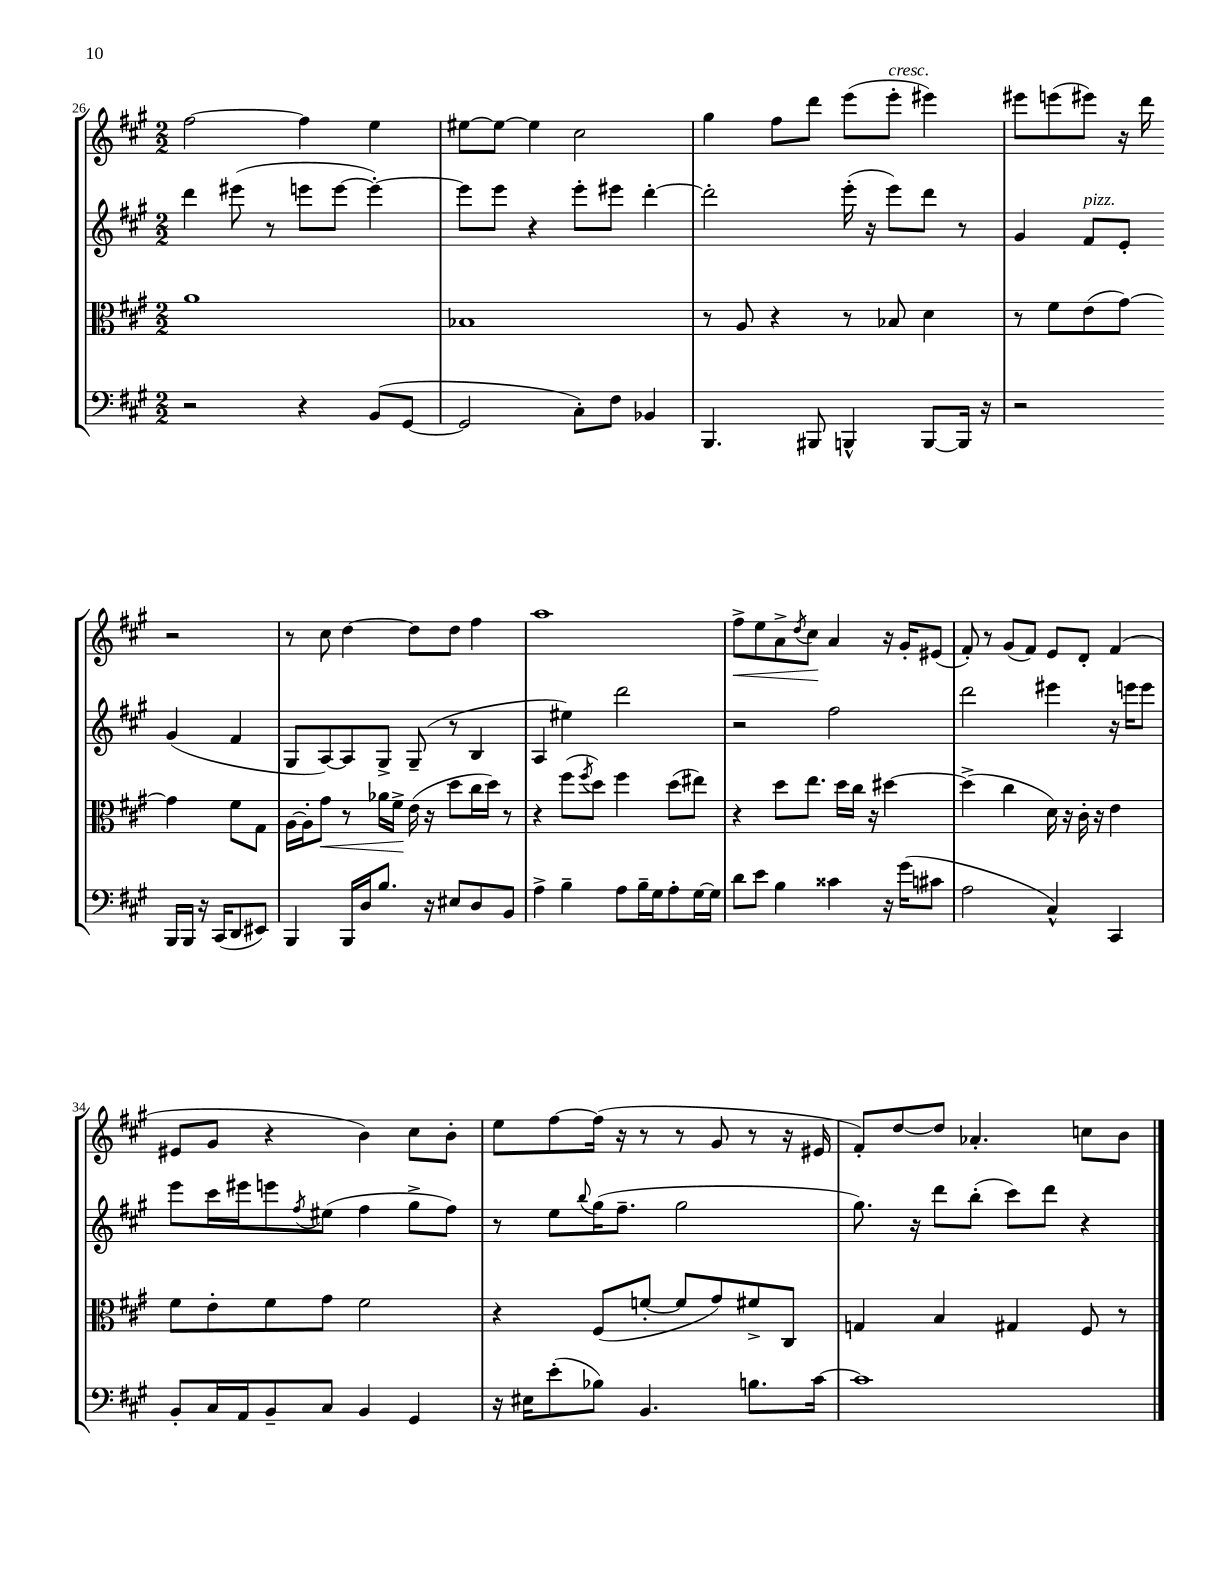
<<
\new StaffGroup <<
\new Staff = "s0" {
    \clef treble \key a \major \numericTimeSignature \time 2/2
    fis''2~ fis''4 e''4 |
    eis''8~ eis''8~ eis''4 cis''2 |
    gis''4 fis''8 d'''8 e'''8( e'''8-.^\markup { \italic "cresc." } eis'''4) |
    eis'''8 e'''8( eis'''8) r16 d'''16 r2 |
    r8 cis''8 d''4~ d''8 d''8 fis''4 |
    a''1 |
    fis''8->\< e''8 a'8-> \acciaccatura { d''8 } cis''8\! a'4 r16 gis'16-. eis'8( |
    fis'8-.) r8 gis'8( fis'8) e'8 d'8-. fis'4( |
    eis'8 gis'8 r4 b'4) cis''8 b'8-. |
    e''8 fis''8~ fis''16( r16 r8 r8 gis'8 r8 r16 eis'16 |
    fis'8-.) d''8~ d''8 aes'4.-. c''8 b'8 \bar "|." |
}
\new Staff = "s1" {
    \clef treble \key a \major \numericTimeSignature \time 2/2
    d'''4 eis'''8( r8 e'''8 e'''8~ e'''4~-.) |
    e'''8 e'''8 r4 e'''8-. eis'''8 d'''4~-. |
    d'''2-. e'''16-.( r16 e'''8) d'''8 r8 |
    gis'4 fis'8^\markup { \italic "pizz." } e'8-. gis'4( fis'4 |
    gis8 a8~) a8 gis8-> gis8--( r8 b4 |
    a4 eis''4) d'''2 |
    r2 fis''2 |
    d'''2 eis'''4 r16 e'''16 e'''8 |
    e'''8 cis'''16 eis'''16 e'''8 \acciaccatura { fis''8 } eis''8( fis''4 gis''8-> fis''8) |
    r8 e''8 \appoggiatura { b''8 } gis''16( fis''8.-- gis''2 |
    gis''8.) r16 d'''8 b''8-.( cis'''8) d'''8 r4 \bar "|." |
}
\new Staff = "s2" {
    \clef alto \key a \major \numericTimeSignature \time 2/2
    a'1 |
    bes1 |
    r8 a8 r4 r8 bes8 d'4 |
    r8 fis'8 e'8( gis'8~) gis'4 fis'8 gis8 |
    a16~ a16-. gis'8\< r8 aes'16 fis'16->\! e'16( r16 d''8 cis''16 d''16) r8 |
    r4 fis''8( \acciaccatura { fis''8 } d''8) fis''4 d''8( eis''8) |
    r4 d''8 e''8. d''16 cis''16 r16 dis''4~ |
    dis''4->( cis''4 d'16) r16 cis'16-. r16 e'4 |
    fis'8 e'8-. fis'8 gis'8 fis'2 |
    r4 fis8( f'8~-. f'8 gis'8) fis'8-> cis8 |
    g4 b4 gis4 fis8 r8 \bar "|." |
}
\new Staff = "s3" {
    \clef bass \key a \major \numericTimeSignature \time 2/2
    r2 r4 b,8( gis,8~ |
    gis,2 cis8-.) fis8 bes,4 |
    b,,4. bis,,8 b,,4-^ b,,8~ b,,16 r16 |
    r2 b,,16 b,,16 r16 cis,16( d,8 eis,8) |
    b,,4 b,,16 d16 b8. r16 eis8 d8 b,8 |
    a4-> b4-- a8 b16-- gis16 a8-. gis16~ gis16 |
    d'8 e'8 b4 cisis'4 r16 gis'16( cis'8 |
    a2 cis4-^) cis,4 |
    b,8-. cis16 a,16 b,8-- cis8 b,4 gis,4 |
    r16 eis16 e'8-.( bes8) b,4. b8. cis'16~ |
    cis'1 \bar "|." |
}
>>
>>
\layout { \context { \Score currentBarNumber = #26 } }
